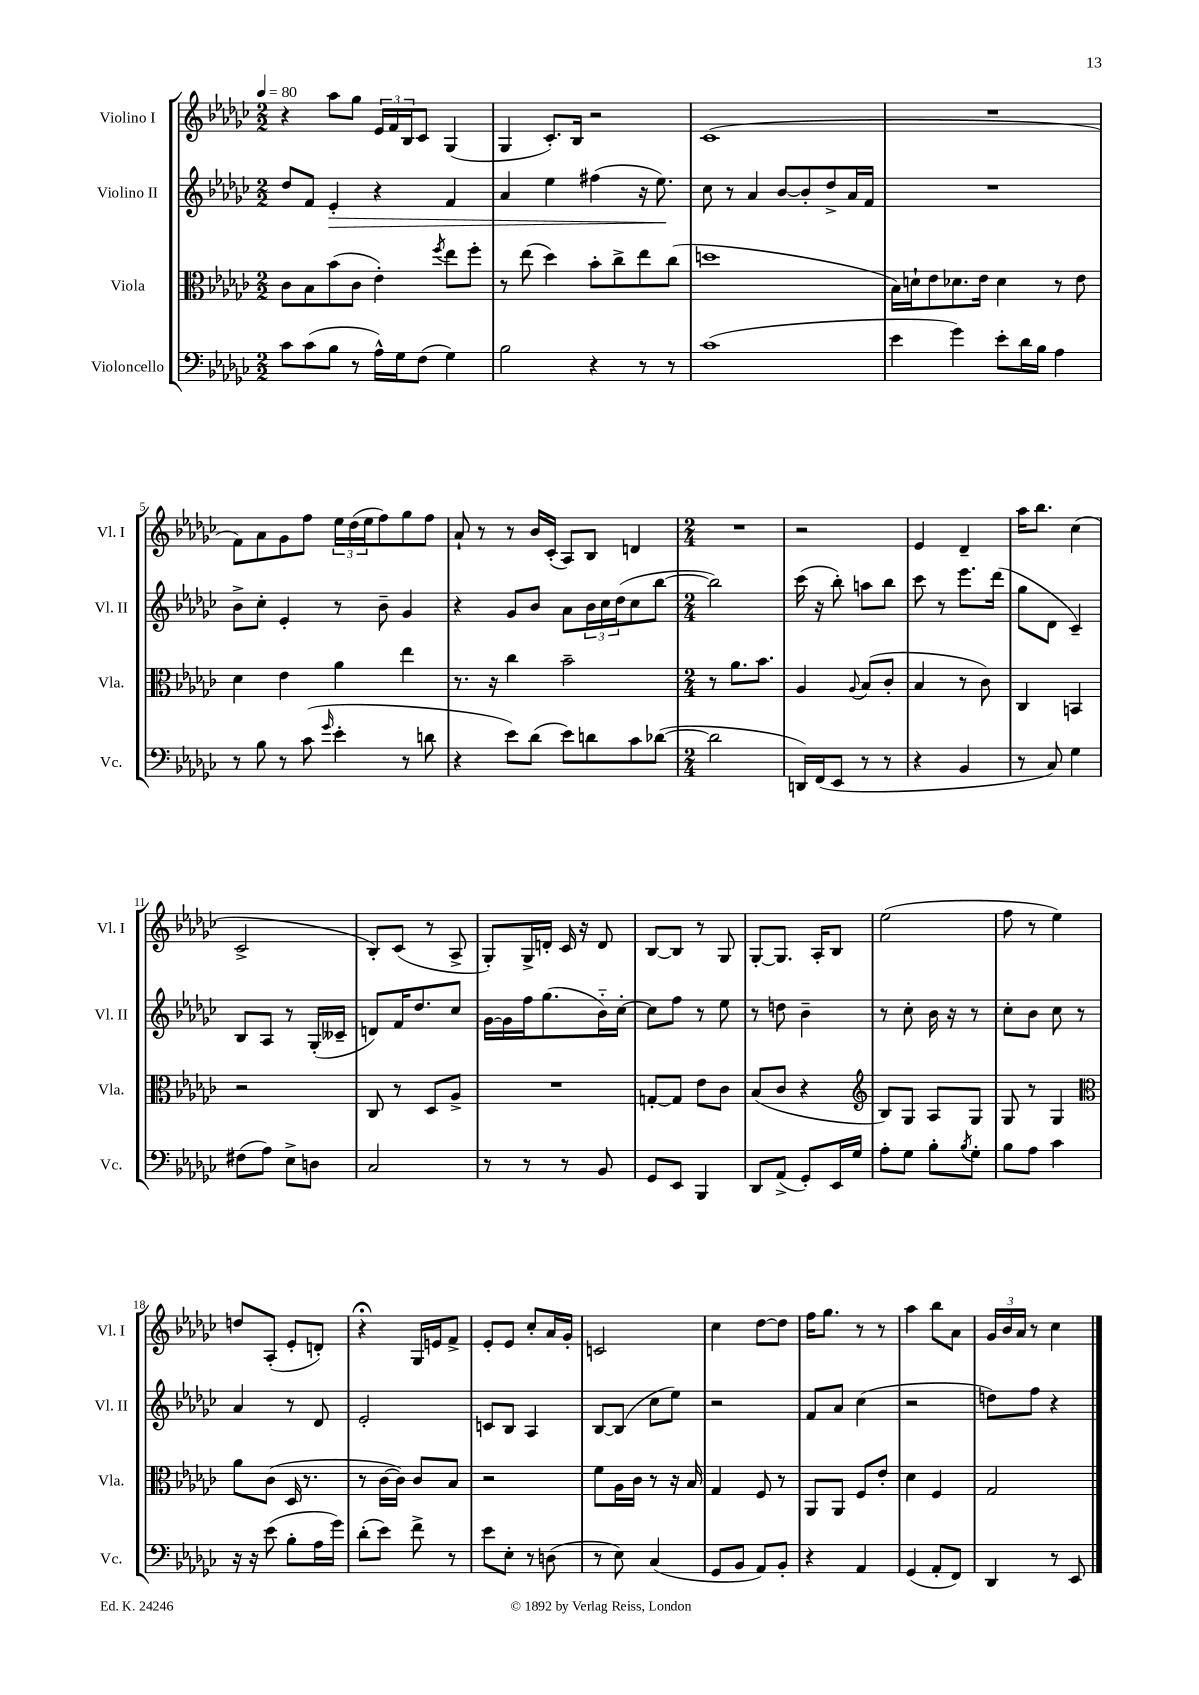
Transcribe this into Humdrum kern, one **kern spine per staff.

**kern	**kern	**kern	**dynam	**kern
*part4	*part3	*part2	*part2	*part1
*staff4	*staff3	*staff2	*staff2	*staff1
*I"Violoncello	*I"Viola	*I"Violino II	*	*I"Violino I
*I'Vc.	*I'Vla.	*I'Vl. II	*	*I'Vl. I
*clefF4	*clefC3	*clefG2	*	*clefG2
*k[b-e-a-d-g-c-]	*k[b-e-a-d-g-c-]	*k[b-e-a-d-g-c-]	*	*k[b-e-a-d-g-c-]
*M2/2	*M2/2	*M2/2	*	*M2/2
*MM80	*MM80	*MM80	*	*MM80
=1	=1	=1	=1	=1
8c-\L	8c-\L	8dd-/L	.	4r
(8c-\	8B-\	8f/J	.	.
!	!	!	!LO:HP:b	!
8B-\J	(8b-\	4e-'/	>	8aa-\L
8r	8c-\J	.	.	8gg-\J
16A-^^\LL)	4e-'\)	4r	.	24e-/LL
.	.	.	.	24f/
16G-\J	.	.	.	.
.	.	.	.	24B-/J
(8F\J	.	.	.	8c-/J
.	8qff/	.	.	.
4G-\)	8ee-\L	4f/	.	(4G-/
.	8ff'\J	.	.	.
=2	=2	=2	=2	=2
2B-\	8r	4a-/	.	4G-/
.	(8ee-\	.	.	.
.	4dd-\)	4ee-\	.	8.c-'/L)
.	.	.	.	16B-/Jk
4r	8b-'\L	(4ff#X\	.	2r
.	8cc-^\	.	.	.
8r	8ee-\	16r	.	.
.	.	8.ee-\)	.	.
8r	(8cc-\J	.	.	.
.	.	.	]	.
=3	=3	=3	=3	=3
(1c-	1ddn	8cc-\	.	(1c-
.	.	8r	.	.
.	.	4a-/	.	.
.	.	[8b-/L	.	.
.	.	8b-'/]	.	.
.	.	8dd-^/	.	.
.	.	16a-/L	.	.
.	.	16f/JJ	.	.
=4	=4	=4	=4	=4
4e-\	16B-\LL)	1r	.	1r
.	16dn`\J	.	.	.
.	8e-\	.	.	.
4g-\)	8.d-X\	.	.	.
.	16e-\Jk	.	.	.
8e-'\L	4d-\	.	.	.
16d-\L	.	.	.	.
16B-\JJ	.	.	.	.
4A-\	8r	.	.	.
.	8e-\	.	.	.
!!LO:LB:g=z
=5	=5	=5	=5	=5
8r	4d-\	8b-^\L	.	8f\L)
8B-\	.	8cc-'\J	.	8a-\
8r	4e-\	4e-'/	.	8g-\
(8c-\	.	.	.	8ff\J
16qqg-/	.	.	.	.
4e-'\	4a-\	8r	.	24ee-\LL
.	.	.	.	(24dd-\
.	.	.	.	24ee-\J
.	.	8b-~\	.	8ff\)
8r	4ee-\	4g-/	.	8gg-\
8dn\	.	.	.	8ff\J
=6	=6	=6	=6	=6
4r	8.r	4r	.	8a-`/
.	.	.	.	8r
.	16r	.	.	.
8e-\L)	4cc-\	8g-/L	.	8r
(8d-\J	.	8b-/J	.	16b-/LL
.	.	.	.	(16c-'/JJ
8e-\L)	2b-~\	8a-\L	.	8A-/L)
8dn\	.	24b-\L	.	8B-/J
.	.	24cc-\	.	.
.	.	(24dd-\J	.	.
8c-\	.	8cc-\	.	4dn/
([8d-X\J	.	[8bb-\J	.	.
=7	=7	=7	=7	=7
*M2/4	*M2/4	*M2/4	*	*M2/4
2d-\]	8r	2bb-\])	.	2r
.	8.a-\L	.	.	.
.	8.b-\J	.	.	.
=8	=8	=8	=8	=8
16DDn/LL)	4A-/	(16ccc-\	.	2r
(16FF/J	.	16r	.	.
8EE-/J	.	8bb-'\)	.	.
.	8qqA-/	.	.	.
8r	(8B-/L	8aan\L	.	.
8r	8c-'/J	8bb-\J	.	.
=9	=9	=9	=9	=9
4r	4B-/	8ccc-\	.	4e-/
.	.	8r	.	.
4BB-/	8r	8.eee-\L	.	4d-~/
.	8c-\)	.	.	.
.	.	(16ddd-\Jk	.	.
=10	=10	=10	=10	=10
8r	4C-/	8gg-\L	.	16aa-\KL
.	.	.	.	8.bb-\J
8C-/)	.	8d-\J	.	.
4G-\	4BBn/	4c-~/)	.	(4cc-\
!!LO:LB:g=z
=11	=11	=11	=11	=11
(8F#X\L	2r	8B-/L	.	2c-^/
8A-\J)	.	8A-/J	.	.
8E-^\L	.	8r	.	.
8Dn\J	.	(16G-'/LL	.	.
.	.	16c--X~/JJ	.	.
=12	=12	=12	=12	=12
2C-/	8C-/	8dn/L)	.	8B-'/L)
.	8r	16f/K	.	(8c-/J
.	.	8.dd-/	.	.
.	8D-/L	.	.	8r
.	8A-^/J	8cc-/J	.	8A-^/
=13	=13	=13	=13	=13
8r	2r	[16g-\LL	.	8G-'/L)
.	.	16g-\]	.	.
8r	.	16ff\J	.	16G-^/L
.	.	(8.gg-\	.	16dn'/JJ
8r	.	.	.	16c-/
.	.	.	.	16r
8BB-/	.	16b-\L)	.	8d/
.	.	[16cc-'\JJ	.	.
=14	=14	=14	=14	=14
8GG-/L	[8Gn'/L	8cc-\L]	.	[8B-/L
8EE-/J	8G/J]	8ff\J	.	8B-/J]
4BBB-/	8e-\L	8r	.	8r
.	8c-\J	8ee-\	.	8G-/
=15	=15	=15	=15	=15
8DD-/L	(8B-/L	8r	.	[8G-'/L
(8AA-^/J	8c-/J	8ddn\	.	8.G-/J]
8GG-'/L)	4r	4b-~\	.	.
.	.	.	.	16A-'/KL
16EE-/L	.	.	.	8B-/J
16G-/JJ	.	.	.	.
=16	=16	=16	=16	=16
*	*clefG2	*	*	*
8A-'\L	8B-/L)	8r	.	(2ee-\
8G-\J	8G-/J	8cc-'\	.	.
8B-'\L	8A-/L	16b-\	.	.
.	.	16r	.	.
8qB-/	.	.	.	.
8G-'\J	8G-/J	8r	.	.
=17	=17	=17	=17	=17
8B-\L	8G-/	8cc-'\L	.	8ff\
8A-\J	8r	8b-\J	.	8r
4c-\	4G-/	8cc-\	.	4ee-\)
.	.	8r	.	.
!!LO:LB:g=z
=18	=18	=18	=18	=18
*	*clefC3	*	*	*
16r	8a-\L	4a-/	.	8ddn/L
16r	.	.	.	.
(8e-\	(8c-\J	.	.	(8A-'/J
8B-'\L	16D-/	8r	.	8e-'/L
.	8.r	.	.	.
16A-\L	.	8d-/	.	8dn'/J)
16g-\JJ)	.	.	.	.
=19	=19	=19	=19	=19
(8d-'\L	8r	2e-'/	.	4r;<
8e-\J)	[16c-\LL	.	.	.
.	16c-\JJ])	.	.	.
8f^\	8c-/L	.	.	16G-/LL
.	.	.	.	16en/J
8r	8B-/J	.	.	8f^/J
=20	=20	=20	=20	=20
8e-\L	2r	8cn/L	.	8e-'/L
8E-'\J	.	8B-/J	.	8e-/J
8r	.	4A-/	.	8cc-'/L
(8Dn\	.	.	.	16a-/L
.	.	.	.	16g-'/JJ
=21	=21	=21	=21	=21
8r	8f\L	[8B-/L	.	2cn/
8E-\)	16A-\L	(8B-/J]	.	.
.	16c-\JJ	.	.	.
(4C-/	8r	8cc-\L	.	.
.	16r	8ee-\J)	.	.
.	16B-/	.	.	.
=22	=22	=22	=22	=22
8GG-/L	4G-/	2r	.	4cc-\
8BB-/J	.	.	.	.
8AA-/L)	8F/	.	.	[8dd-\L
8BB-'/J	8r	.	.	8dd-\J]
=23	=23	=23	=23	=23
4r	8AA-/L	8f/L	.	16ff\KL
.	.	.	.	8.gg-\J
.	8AA-/J	8a-/J	.	.
4AA-/	8F/L	(4cc-\	.	8r
.	8e-'/J	.	.	8r
=24	=24	=24	=24	=24
(4GG-/	4d-\	2r	.	4aa-\
8AA-'/L	4F/	.	.	8bb-\L
8FF/J)	.	.	.	8a-\J
=25	=25	=25	=25	=25
4DD-/	2G-/	8ddn\L)	.	24g-/LL
.	.	.	.	24b-/
.	.	.	.	24a-/JJ
.	.	8ff\J	.	8r
8r	.	4r	.	4cc-\
8EE-/	.	.	.	.
==	==	==	==	==
*-	*-	*-	*-	*-
